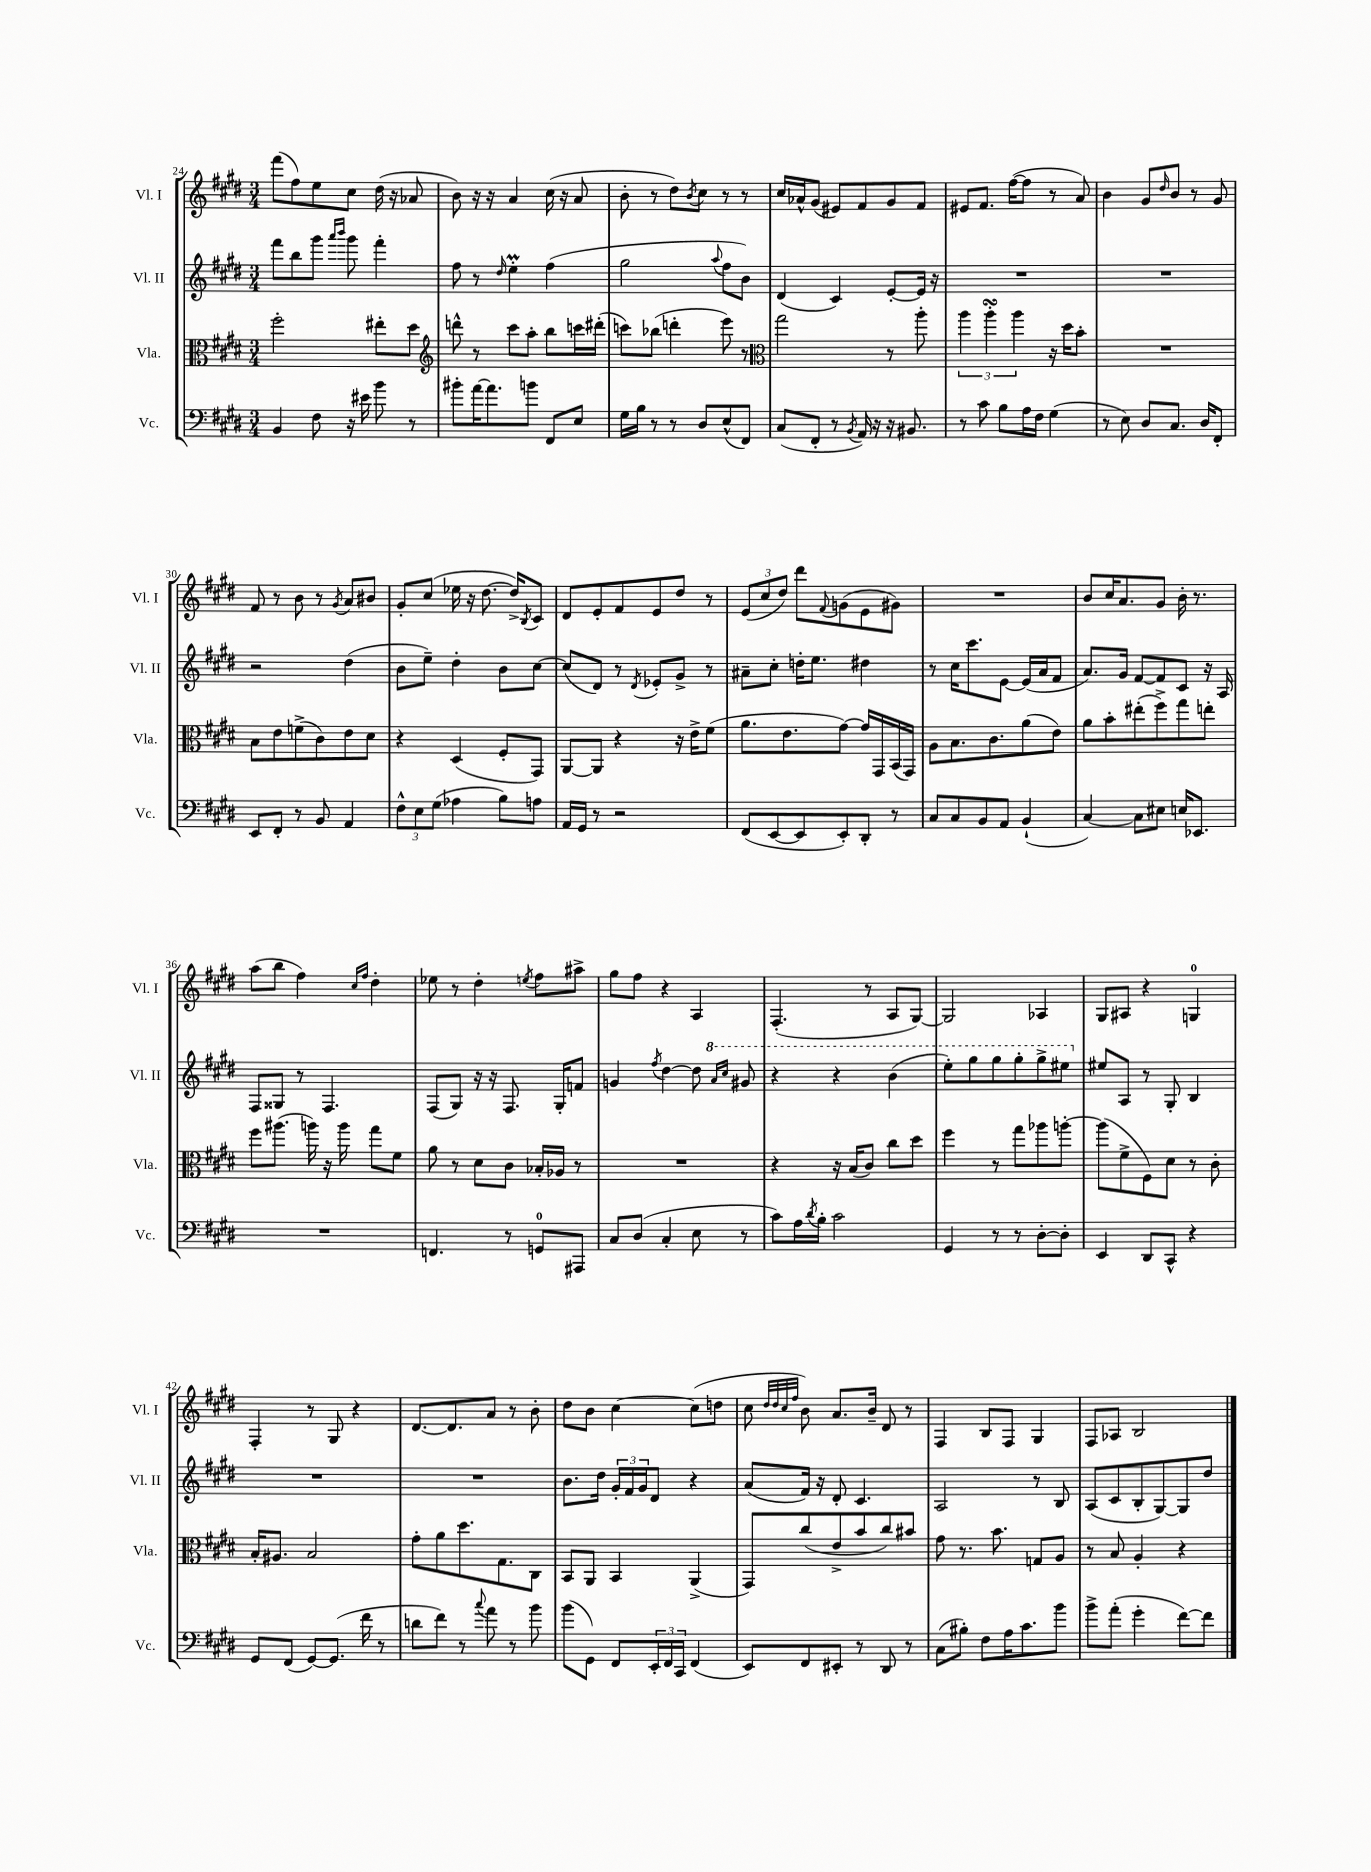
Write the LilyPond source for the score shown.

<<
\new StaffGroup <<
\new Staff = "s0" \with { instrumentName = "Vl. I" shortInstrumentName = "Vl. I" } {
    \clef treble \key e \major \numericTimeSignature \time 3/4
    fis'''8( fis''8) e''8 cis''8 dis''16( r16 aes'8 |
    b'8) r16 r16 a'4 cis''16( r16 a'8 |
    b'8-. r8 dis''8) \acciaccatura { b'8 } cis''8 r8 r8 |
    cis''16 aes'16-^ gis'8( eis'8) fis'8 gis'8 fis'8 |
    eis'8 fis'8. fis''16~( fis''8 r8 a'8) |
    b'4 gis'8 \grace { dis''16 } b'8 r8 gis'8 |
    fis'8 r8 b'8 r8 \acciaccatura { gis'8 } a'8 bis'8 |
    gis'8-. cis''8( ees''16 r16 dis''8.~ dis''16->) \acciaccatura { b8 } cis'8 |
    dis'8 e'8-. fis'8 e'8 dis''8 r8 |
    \tuplet 3/2 { e'8( cis''8 dis''8) } dis'''8 \appoggiatura { fis'8 } g'8( e'8 gis'8) |
    R2. |
    b'8 cis''16 a'8. gis'8 b'16-. r8. |
    a''8( b''8 fis''4) \grace { cis''16 fis''16 } dis''4-. |
    ees''8 r8 dis''4-. \acciaccatura { e''8 } fis''8 ais''8-> |
    gis''8 fis''8 r4 a4 |
    fis4.-.( r8 a8 gis8~) |
    gis2 aes4 |
    gis8 ais8 r4 g4-0 |
    fis4-. r8 gis8 r4 |
    dis'8.~ dis'8. a'8 r8 b'8-. |
    dis''8 b'8 cis''4~ cis''8( d''8 |
    cis''8 \grace { dis''32 dis''32 cis''32 fis''32 } b'8) a'8. b'16-- dis'8 r8 |
    fis4 b8 fis8 gis4 |
    fis8 aes8 b2 \bar "|." |
}
\new Staff = "s1" \with { instrumentName = "Vl. II" shortInstrumentName = "Vl. II" } {
    \clef treble \key e \major \numericTimeSignature \time 3/4
    fis'''8 b''8 gis'''8 \grace { a'''16 b'''16 } gis'''8 fis'''4-. |
    fis''8 r8 \grace { dis''16 } e''4-.\prall fis''4( |
    gis''2 \appoggiatura { a''8 } fis''8 b'8) |
    dis'4( cis'4) e'8~-. e'16 r16 |
    R2. |
    R2. |
    r2 dis''4( |
    b'8 e''8--) dis''4-. b'8 cis''8~ |
    cis''8( dis'8) r8 \acciaccatura { dis'8 } ees'8-. gis'8-> r8 |
    ais'8-- cis''8-. d''16-. e''8. dis''4 |
    r8 cis''16 cis'''8. e'8~ e'16( a'16 fis'8 |
    a'8.) gis'16 fis'8~ fis'8 cis'8 r16 a16 |
    fis8 gisis8 r8 fis4. |
    fis8( gis8) r16 r16 fis8. gis16-. f'8 |
    g'4 \acciaccatura { fis''8 } dis''4~ dis''8 \ottava #1 \grace { a''16 cis'''16 } gis''!8 |
    r4 r4 b''4( |
    e'''8-.) gis'''8 gis'''8 gis'''8-. gis'''8-> eis'''8 \ottava #0 |
    eis''8 a8 r8 gis8-. b4 |
    R2. |
    R2. |
    b'8. dis''16 \tuplet 3/2 { gis'16-. fis'16 gis'16 } dis'8 r4 |
    a'8( fis'16) r16 dis'8-. cis'4. |
    a2 r8 b8 |
    a8( cis'8 b8-. gis8~) gis8 dis''8 \bar "|." |
}
\new Staff = "s2" \with { instrumentName = "Vla." shortInstrumentName = "Vla." } {
    \clef alto \key e \major \numericTimeSignature \time 3/4
    fis''2-. eis''8-. dis''8 |
    \clef treble d'''8-^ r8 cis'''8 a''8-. b''8 c'''16 dis'''16-.( |
    c'''8) bes''8( d'''4-. e'''8) r8 |
    \clef alto gis''2 r8 a''8-. |
    \tuplet 3/2 { a''4 a''4-.\turn a''4 } r16 dis''16 b'8-. |
    R2. |
    b8 e'8 f'8->( cis'8) e'8 dis'8 |
    r4 dis4( fis8-. gis,8) |
    a,8~ a,8 r4 r16 e'16-> fis'8( |
    a'8. e'8. gis'8~) gis'16 gis,16 b,16( gis,16) |
    a8 b8. cis'8. a'8( e'8) |
    a'8 b'8-. eis''8-.( fis''8->) gis''8 e''8-. |
    fis''8 ais''8.( a''16) r16 a''16 gis''8 fis'8 |
    a'8 r8 dis'8 cis'8 bes16-. aes16 r8 |
    R2. |
    r4 r16 b16( cis'8) cis''8 dis''8 |
    fis''4 r8 gis''8 aes''8 a''8~-. |
    a''8( fis'8-> fis8) dis'8 r8 cis'8-. |
    b16-. ais8. b2 |
    gis'8-. a'8 dis''8. gis8. cis8 |
    b,8 a,8 b,4 a,4->( |
    gis,8) cis''8( e'8-> b'8 cis''8) bis'8 |
    gis'8 r8. b'8. g8 a8 |
    r8 b8 a4-. r4 \bar "|." |
}
\new Staff = "s3" \with { instrumentName = "Vc." shortInstrumentName = "Vc." } {
    \clef bass \key e \major \numericTimeSignature \time 3/4
    b,4 fis8 r16 eis'16 b'8 r8 |
    bis'8-. a'16~ a'8. b'8 fis,8 e8 |
    gis16 b16 r8 r8 dis8 e8-^( fis,8) |
    cis8( fis,8-. r8 \acciaccatura { b,8 } a,16) r16 r16 bis,8. |
    r8 cis'8 b8 a16 fis16 gis4( |
    r8 e8) dis8 cis8. dis16 fis,8-. |
    e,8 fis,8-. r8 b,8 a,4 |
    \tuplet 3/2 { fis8-^ e8 gis8( } aes4 b8) a8 |
    a,16 gis,16 r8 r2 |
    fis,8( e,8~ e,8 e,8-.) dis,8-. r8 |
    cis8 cis8 b,8 a,8 b,4-!( |
    cis4~) cis8 eis8 e16 ees,8. |
    R2. |
    f,4. r8 g,8-0 ais,,8 |
    cis8 dis8( cis4-. e8 r8 |
    cis'8) a16 \acciaccatura { dis'8 } b16-. cis'2 |
    gis,4 r8 r8 dis8~-. dis8-. |
    e,4 dis,8 cis,8-^ r4 |
    gis,8 fis,8( gis,8~) gis,8.( fis'16 r8 |
    d'8 fis'8) r8 \appoggiatura { cis''8 } a'8 r8 b'8 |
    b'8( gis,8) fis,8 \tuplet 3/2 { e,16-. fis,16 cis,16 } fis,4( |
    e,8) fis,8 eis,8-. r8 dis,8 r8 |
    cis8( bis8-.) fis8 a16 cis'8. b'8 |
    b'8-> a'8-.( gis'4-. fis'8~) fis'8 \bar "|." |
}
>>
>>
\layout { \context { \Score currentBarNumber = #24 } }
